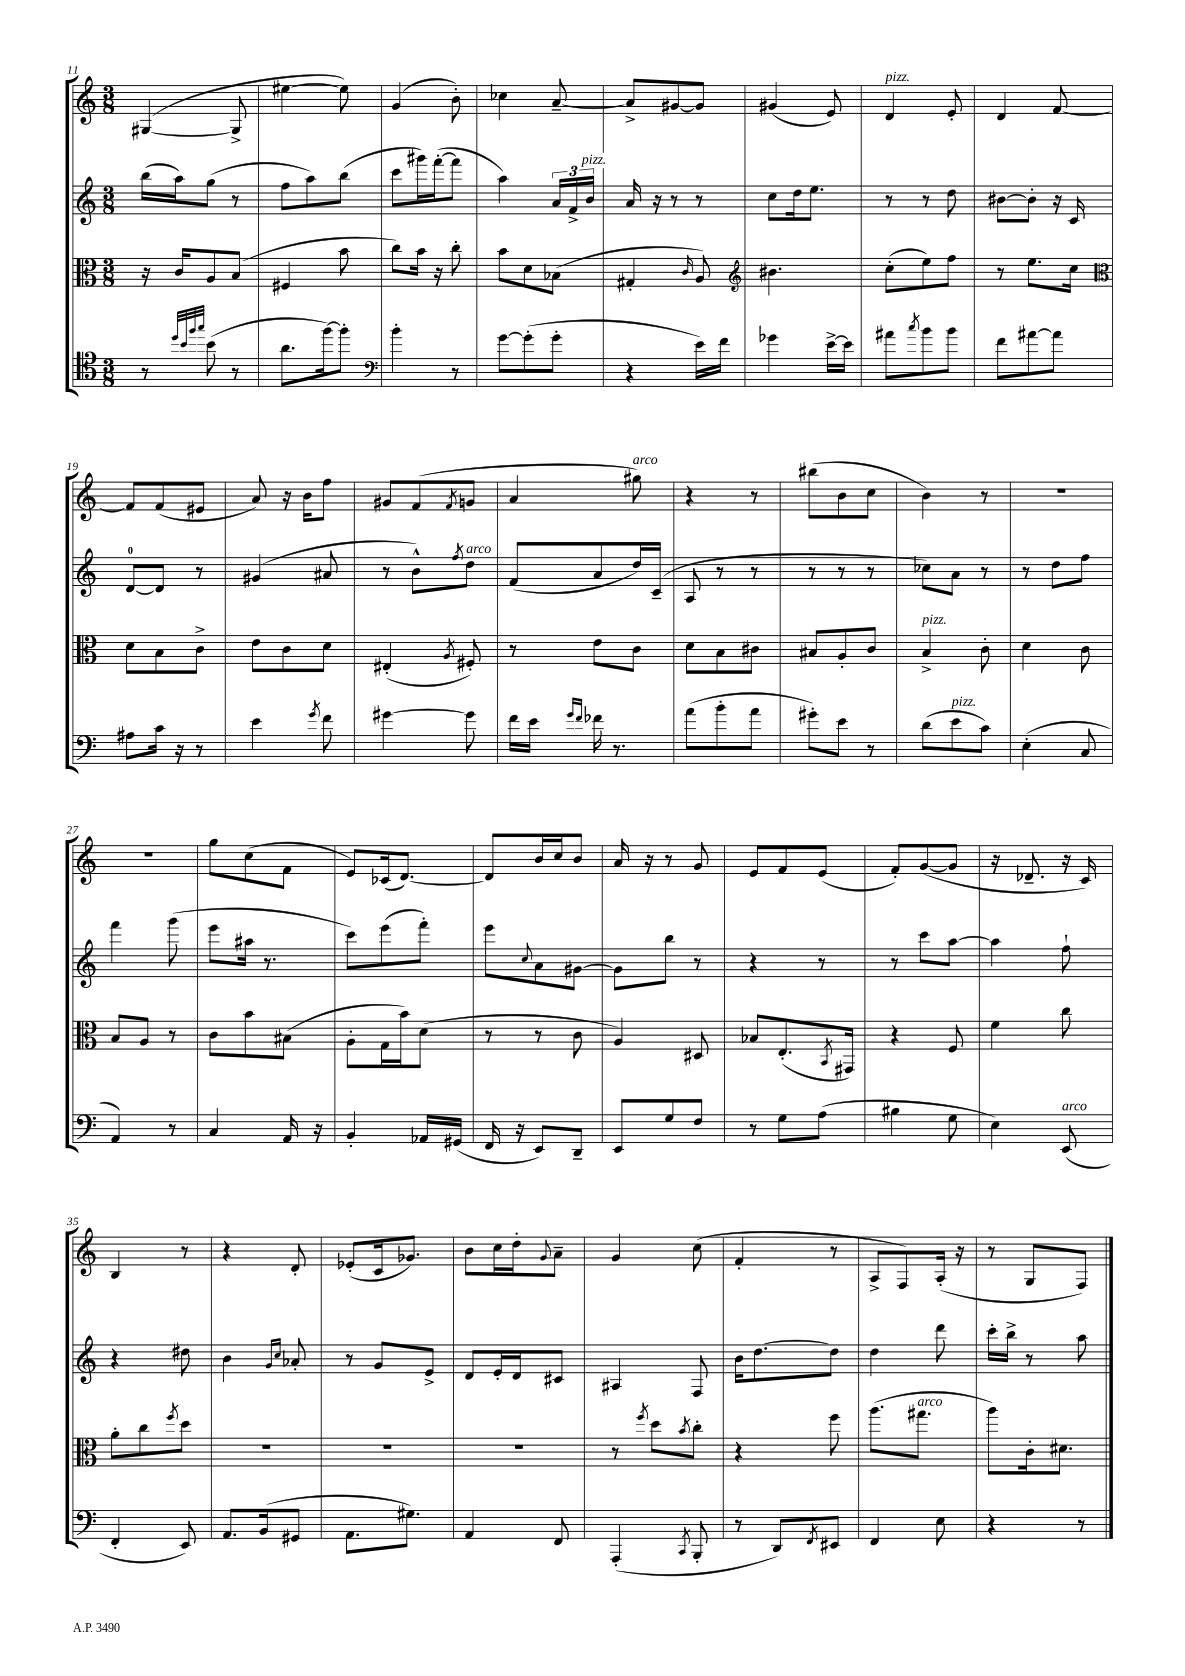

**kern	**kern	**kern	**kern
*staff4	*staff3	*staff2	*staff1
*clefC4	*clefC3	*clefG2	*clefG2
*k[]	*k[]	*k[]	*k[]
*M3/8	*M3/8	*M3/8	*M3/8
8r	16r	(16bb	([4G#
.	16c	16aa)	.
32qqdd	.	.	.
32qqb	.	.	.
32qqff	.	.	.
32qqgg	.	.	.
(8b	8A	(8gg	.
8r	(8B	8r	8G#^]
=	=	=	=
8.a	4F#	8ff	[4ee#
.	.	8aa)	.
[16ff)	.	.	.
8ff']	8b	(8bb	8ee#])
=	=	=	=
*clefF4	*	*	*
4b'	8cc)	8ccc	(4g
.	16b	16ggg#)	.
.	16r	([16fff'	.
8r	8cc'	8fff]	8b')
=	=	=	=
[8g	8b	4aa)	4cc-
(8g']	8d	.	.
8g'	(8B-	24a	[8a~
.	.	24f^	.
.	.	24b	.
=	=	=	=
4r	4G#'	16a	8a^]
.	.	16r	.
.	.	8r	[8g#
.	16qqc	.	.
16e)	8A)	8r	8g#]
16f	.	.	.
=	=	=	=
*	*clefG2	*	*
4g-	4.b#	8cc	(4g#
.	.	16dd	.
.	.	8.ee	.
[16e^	.	.	8e)
16e]	.	.	.
=	=	=	=
8a#	(8cc'	8r	4d
8qcc	.	.	.
8b	8ee)	8r	.
8b	8ff	8dd	8e'
=	=	=	=
8f	8r	[8b#	4d
[8a#	8.ee	8b#']	.
8a#]	.	16r	[8f
.	16cc	16c	.
=	=	=	=
*	*clefC3	*	*
8A#	8d	[8d	8f]
16c	8B	8d]	(8f
16r	.	.	.
8r	8c^	8r	8e#
=	=	=	=
4e	8e	(4g#	8a)
.	8c	.	16r
.	.	.	16b
8qg	.	.	.
8f	8d	8a#	8ff
=	=	=	=
[4g#	(4E#'	8r	8g#
.	.	8b^^)	(8f
.	8qA	8qff	8qf
8g#]	8F#')	8dd	8g
=	=	=	=
16f	8r	(8f	4a
16e	.	.	.
16qqg	.	.	.
16qqf	.	.	.
16f-	8e	8a	.
8.r	.	.	.
.	8c	16dd)	8gg#)
.	.	(16c~	.
=	=	=	=
(8a	8d	8A	4r
8b'	8B	8r	.
8a	8c#	8r	8r
=	=	=	=
8g#')	8B#	8r	(8bb#
8e	8A'	8r	8b
8r	8c	8r	8cc
=	=	=	=
(8d	4B^	8cc-)	4b)
8e	.	8a	.
8c)	8c'	8r	8r
=	=	=	=
(4E'	4d	8r	4.r
.	.	8dd	.
8C	8c	8ff	.
=	=	=	=
4AA)	8B	4fff	4.r
.	8A	.	.
8r	8r	(8ggg	.
=	=	=	=
4C	8c	8eee	8gg
.	8b	16aa#	(8cc
.	.	8.r	.
16AA	(8B#	.	8f
16r	.	.	.
=	=	=	=
4BB'	8A'	8ccc)	8e)
.	16G	(8eee	(16c-
.	16b)	.	[8.d)
16AA-	(8d	8fff')	.
(16GG#	.	.	.
=	=	=	=
16FF	8r	8eee	8d]
16r	.	.	.
.	.	8qqcc	.
8EE)	8r	8a	16b
.	.	.	16cc
8DD~	8c	[8g#	8b
=	=	=	=
8EE	4A)	8g#]	16a
.	.	.	16r
8G	.	8bb	8r
8F	8D#	8r	8g
=	=	=	=
8r	8B-	4r	8e
8G	(8.E'	.	8f
(8A	.	8r	(8e
.	8qBB	.	.
.	16GG#)	.	.
=	=	=	=
4B#	4r	8r	8f')
.	.	8ccc	([8g
8G	8F	[8aa	8g]
=	=	=	=
4E)	4f	4aa]	16r
.	.	.	8.d-~
(8EE	8cc	8ff`	16r
.	.	.	16c)
=	=	=	=
4FF'	8a'	4r	4B
.	8cc	.	.
.	8qff	.	.
8EE)	8dd	8dd#	8r
=	=	=	=
8.AA	4.r	4b	4r
(16BB	.	.	.
.	.	16qqg	.
.	.	16qqcc	.
8GG#	.	8a-'	8d'
=	=	=	=
8.AA	4.r	8r	(8e-'
.	.	8g	16c
8.G#)	.	.	8.g-)
.	.	8e^	.
=	=	=	=
4AA	4.r	8d	8b
.	.	16e'	16cc
.	.	16d	16dd'
.	.	.	8qqg
8FF	.	8c#	8a~
=	=	=	=
(4AAA'	8r	4A#	4g
.	8qff	.	.
.	8dd	.	.
8qCC	8qb	.	.
8BBB'	8cc'	8F	(8cc
=	=	=	=
8r	4r	16b	4f'
.	.	[8.dd	.
8DD)	.	.	.
8qFF	.	.	.
8EE#	8ff	8dd]	8r
=	=	=	=
4FF	(8.aa	4dd	8A^
.	.	.	8F)
.	8.gg#	.	.
8E	.	8ddd	(16A'
.	.	.	16r
=	=	=	=
4r	8aa)	16ccc'	8r
.	.	16bb^	.
.	16c'	8r	8G
.	8.d#	.	.
8r	.	8aa	8F)
==	==	==	==
*-	*-	*-	*-
